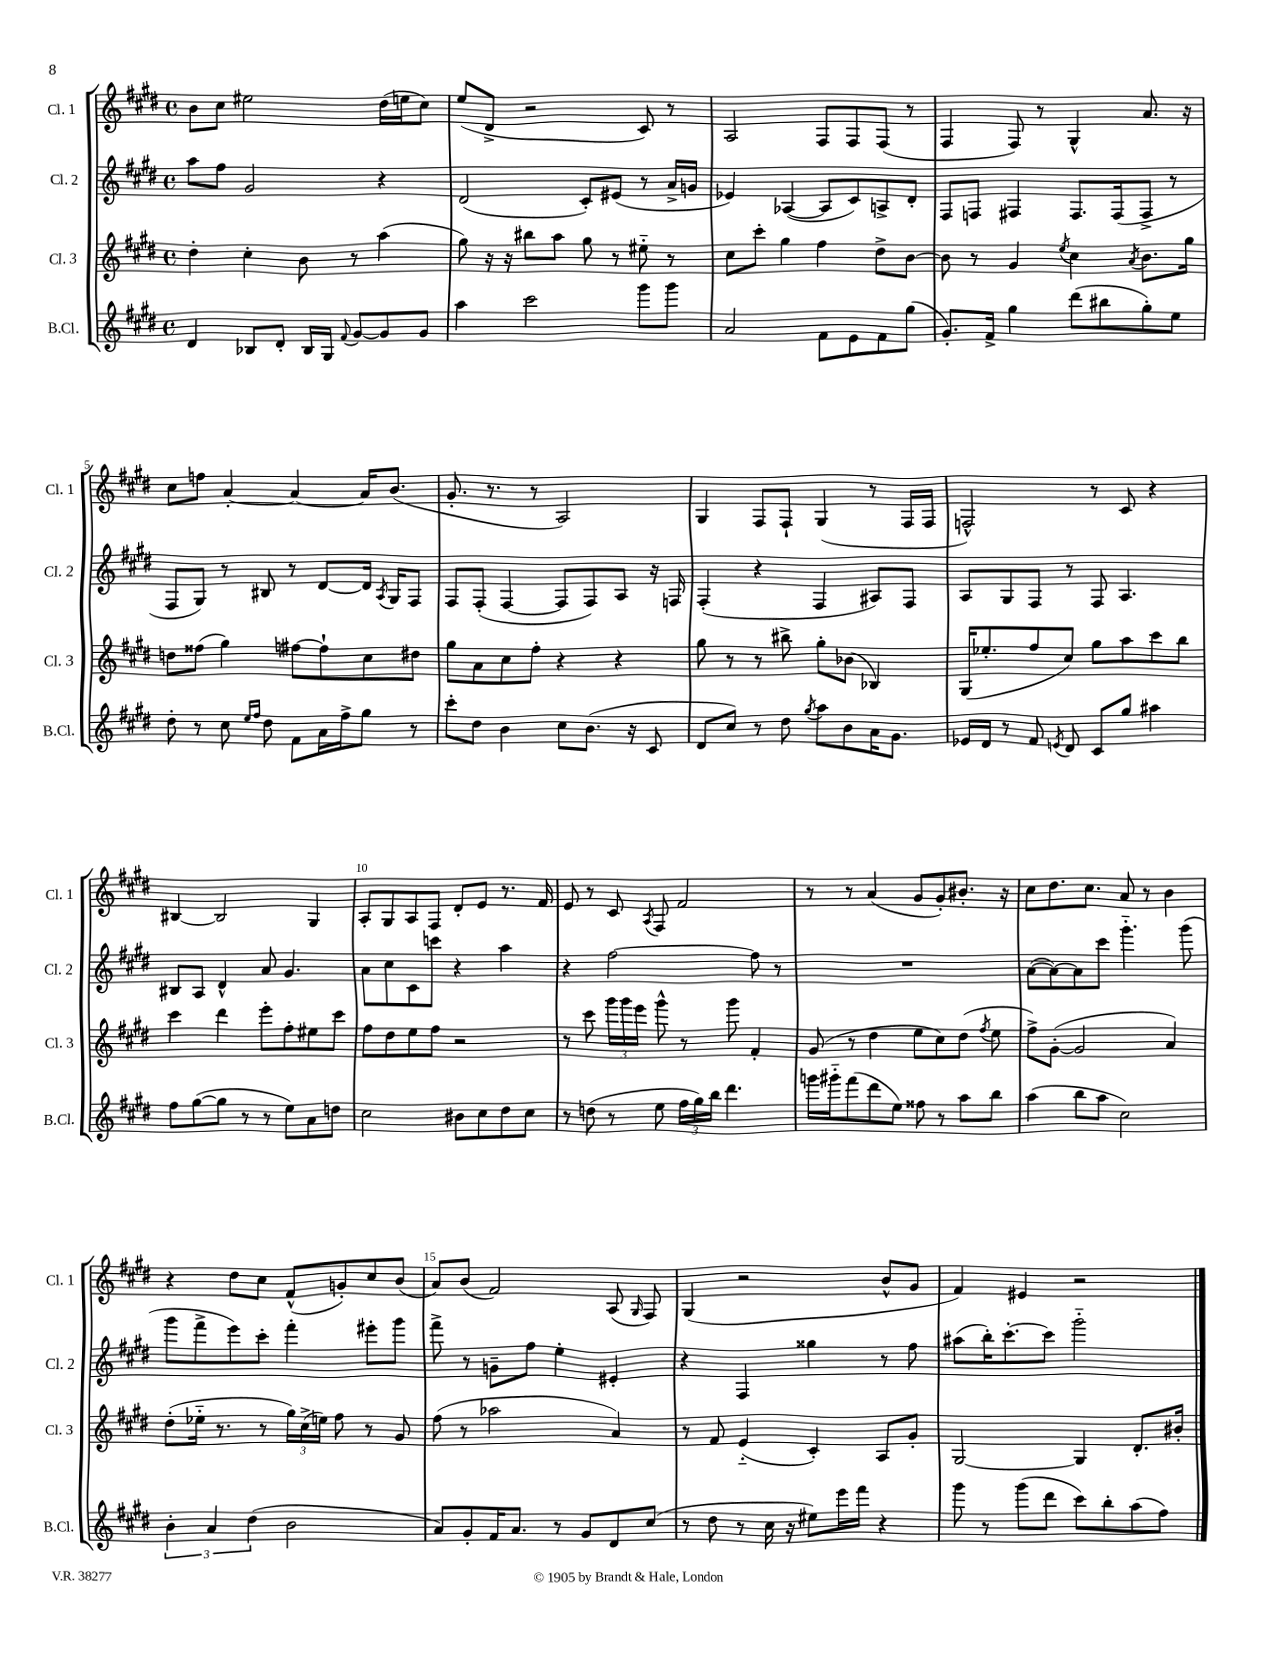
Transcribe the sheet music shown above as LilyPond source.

<<
\new StaffGroup <<
\new Staff = "s0" \with { instrumentName = "Cl. 1" shortInstrumentName = "Cl. 1" } {
    \clef treble \key e \major \defaultTimeSignature \time 4/4
    \autoBeamOff b'8[ cis''8] eis''2 dis''16[( e''16 cis''8]) |
    e''8[( dis'8]-> r2 cis'8) r8 |
    a2 fis8[ fis8 fis8]( r8 |
    fis4 fis8) r8 gis4-^ a'8. r16 |
    cis''8[ f''8] a'4~-. a'4~ a'16[ b'8.]( |
    gis'8.-. r8. r8 a2) |
    gis4 fis8[ fis8]-! gis4( r8 fis16[ fis16] |
    f2-^) r8 cis'8 r4 |
    bis4~ bis2 gis4 |
    a8[-. gis8 a8 fis8] dis'8[-. e'8] r8. fis'16 |
    e'8 r8 cis'8 \acciaccatura { a8 } fis8 fis'2 |
    r8 r8 a'4( gis'8[ gis'8-.) bis'8.]-. r16 |
    cis''8[ dis''8. cis''8.] a'8 r8 b'4 |
    r4 dis''8[ cis''8] fis'8[-^( g'8-.) cis''8 b'8]( |
    a'8[) b'8]( fis'2) a8( \grace { gis16 } fis8) |
    gis4( r2 b'8[-^ gis'8] |
    fis'4) eis'4 r2 \bar "|." |
}
\new Staff = "s1" \with { instrumentName = "Cl. 2" shortInstrumentName = "Cl. 2" } {
    \clef treble \key e \major \defaultTimeSignature \time 4/4
    \autoBeamOff a''8[ fis''8] gis'2 r4 |
    dis'2( cis'8[-.) eis'8]( r8 a'16[-> g'16] |
    ees'4) aes4~( aes8[ cis'8) a8-> dis'8]-. |
    fis8[ f8] fis4 fis8.[ fis16( fis8]-> r8 |
    fis8[ gis8]) r8 bis8 r8 dis'8[~ dis'16] \acciaccatura { a8 } gis16[ fis8] |
    fis8[ fis8]-.( fis4~ fis8[ fis8) a8] r16 f16 |
    fis4-.( r4 fis4 ais8[) fis8] |
    a8[ gis8 fis8] r8 fis8 a4. |
    bis8[ a8] dis'4-^ a'8 gis'4. |
    a'8[ cis''8 cis'8 c'''8] r4 a''4 |
    r4 fis''2~ fis''8 r8 |
    R1 |
    a'8[~( a'8~) a'8 cis'''8] gis'''4.-_ gis'''8( |
    gis'''8[ fis'''8-> e'''8) cis'''8]-. fis'''4-. eis'''8[-. gis'''8] |
    fis'''8-> r8 g'8[-- fis''8] e''4-. eis'4-. |
    r4 fis4 gisis''4 r8 fis''8 |
    ais''8[( b''16-.) cis'''8.~-. cis'''8] gis'''2-_ \bar "|." |
}
\new Staff = "s2" \with { instrumentName = "Cl. 3" shortInstrumentName = "Cl. 3" } {
    \clef treble \key e \major \defaultTimeSignature \time 4/4
    \autoBeamOff dis''4-. cis''4-. b'8 r8 a''4( |
    gis''8) r16 r16 bis''8[ a''8] gis''8 r8 eis''8-_ r8 |
    cis''8[ cis'''8]-. gis''4 fis''4 dis''8[-> b'8]~ |
    b'8 r8 gis'4 \acciaccatura { e''8 } cis''4 \acciaccatura { a'8 } b'8.[ gis''16] |
    d''8[ fisis''8]( gis''4) fis''8[~ fis''8-! cis''8 dis''8] |
    gis''8[ a'8 cis''8 fis''8]-. r4 r4 |
    gis''8 r8 r8 bis''8-> gis''8[-. bes'8]( bes4) |
    gis16[( ees''8.-. fis''8 cis''8]) gis''8[ a''8 cis'''8 b''8] |
    cis'''4 dis'''4 e'''8[-. fis''8-. eis''8 cis'''8] |
    fis''8[ dis''8 e''8 fis''8] r2 |
    r8 cis'''8 \tuplet 3/2 { gis'''16[ gis'''16 e'''16] } gis'''8-^ r8 gis'''8 fis'4-. |
    gis'8( r8 dis''4 e''8[ cis''8) dis''8]( \acciaccatura { fis''8 } e''8 |
    fis''8[->) gis'8]~-.( gis'2 a'4) |
    dis''8[-.( ees''16]-_ r8. r8 \tuplet 3/2 { gis''16[) cis''16->( e''16]) } fis''8 r8 gis'8 |
    fis''8( r8 aes''2 a'4) |
    r8 fis'8 e'4-_( cis'4-.) a8[ gis'8]-. |
    gis2~ gis4 dis'8.[-. bis'16]-. \bar "|." |
}
\new Staff = "s3" \with { instrumentName = "B.Cl." shortInstrumentName = "B.Cl." } {
    \clef treble \key e \major \defaultTimeSignature \time 4/4
    \autoBeamOff dis'4 bes8[ dis'8]-. bes16[ gis16] \appoggiatura { fis'8 } gis'8[~ gis'8 gis'8] |
    a''4 cis'''2 gis'''8[ gis'''8] |
    a'2 fis'8[ e'8 fis'8 gis''8]( |
    gis'8.[-.) fis'16]-> gis''4 dis'''8[( bis''8 gis''8-.) e''8] |
    dis''8-. r8 cis''8 \grace { e''16[ fis''16] } dis''8 fis'8[ a'16 fis''16-> gis''8] r8 |
    cis'''8[-. dis''8] b'4 cis''8[ b'8.]( r16 cis'8 |
    dis'8[ cis''8]) r8 dis''8 \acciaccatura { gis''8 } a''8[ b'8 a'16 gis'8.] |
    ees'16[ dis'16] r8 fis'8 \acciaccatura { e'8 } dis'8 cis'8[ gis''8] ais''4 |
    fis''8[ gis''8~( gis''8] r8 r8 e''8[) a'8 d''8] |
    cis''2 bis'8[ cis''8 dis''8 cis''8] |
    r8 d''8( r8 e''8 \tuplet 3/2 { fis''16[ gis''16) b''16] } dis'''4. |
    g'''16[ gis'''16-_ fis'''8( dis'''8 e''8]) fisis''8 r8 a''8[ b''8] |
    a''4( b''8[ a''8] cis''2) |
    \tuplet 3/2 { b'4-. a'4 dis''4( } b'2 |
    a'8[) gis'8-. fis'16 a'8.] r8 gis'8[ dis'8 cis''8]( |
    r8 dis''8 r8 cis''16 r16 eis''8[) e'''16 fis'''16] r4 |
    gis'''8 r8 gis'''8[( dis'''8] cis'''8[) b''8-. a''8( fis''8]) \bar "|." |
}
>>
>>
\layout { \context { \Score \override BarNumber.break-visibility = ##(#f #t #t) barNumberVisibility = #(every-nth-bar-number-visible 5) } }
